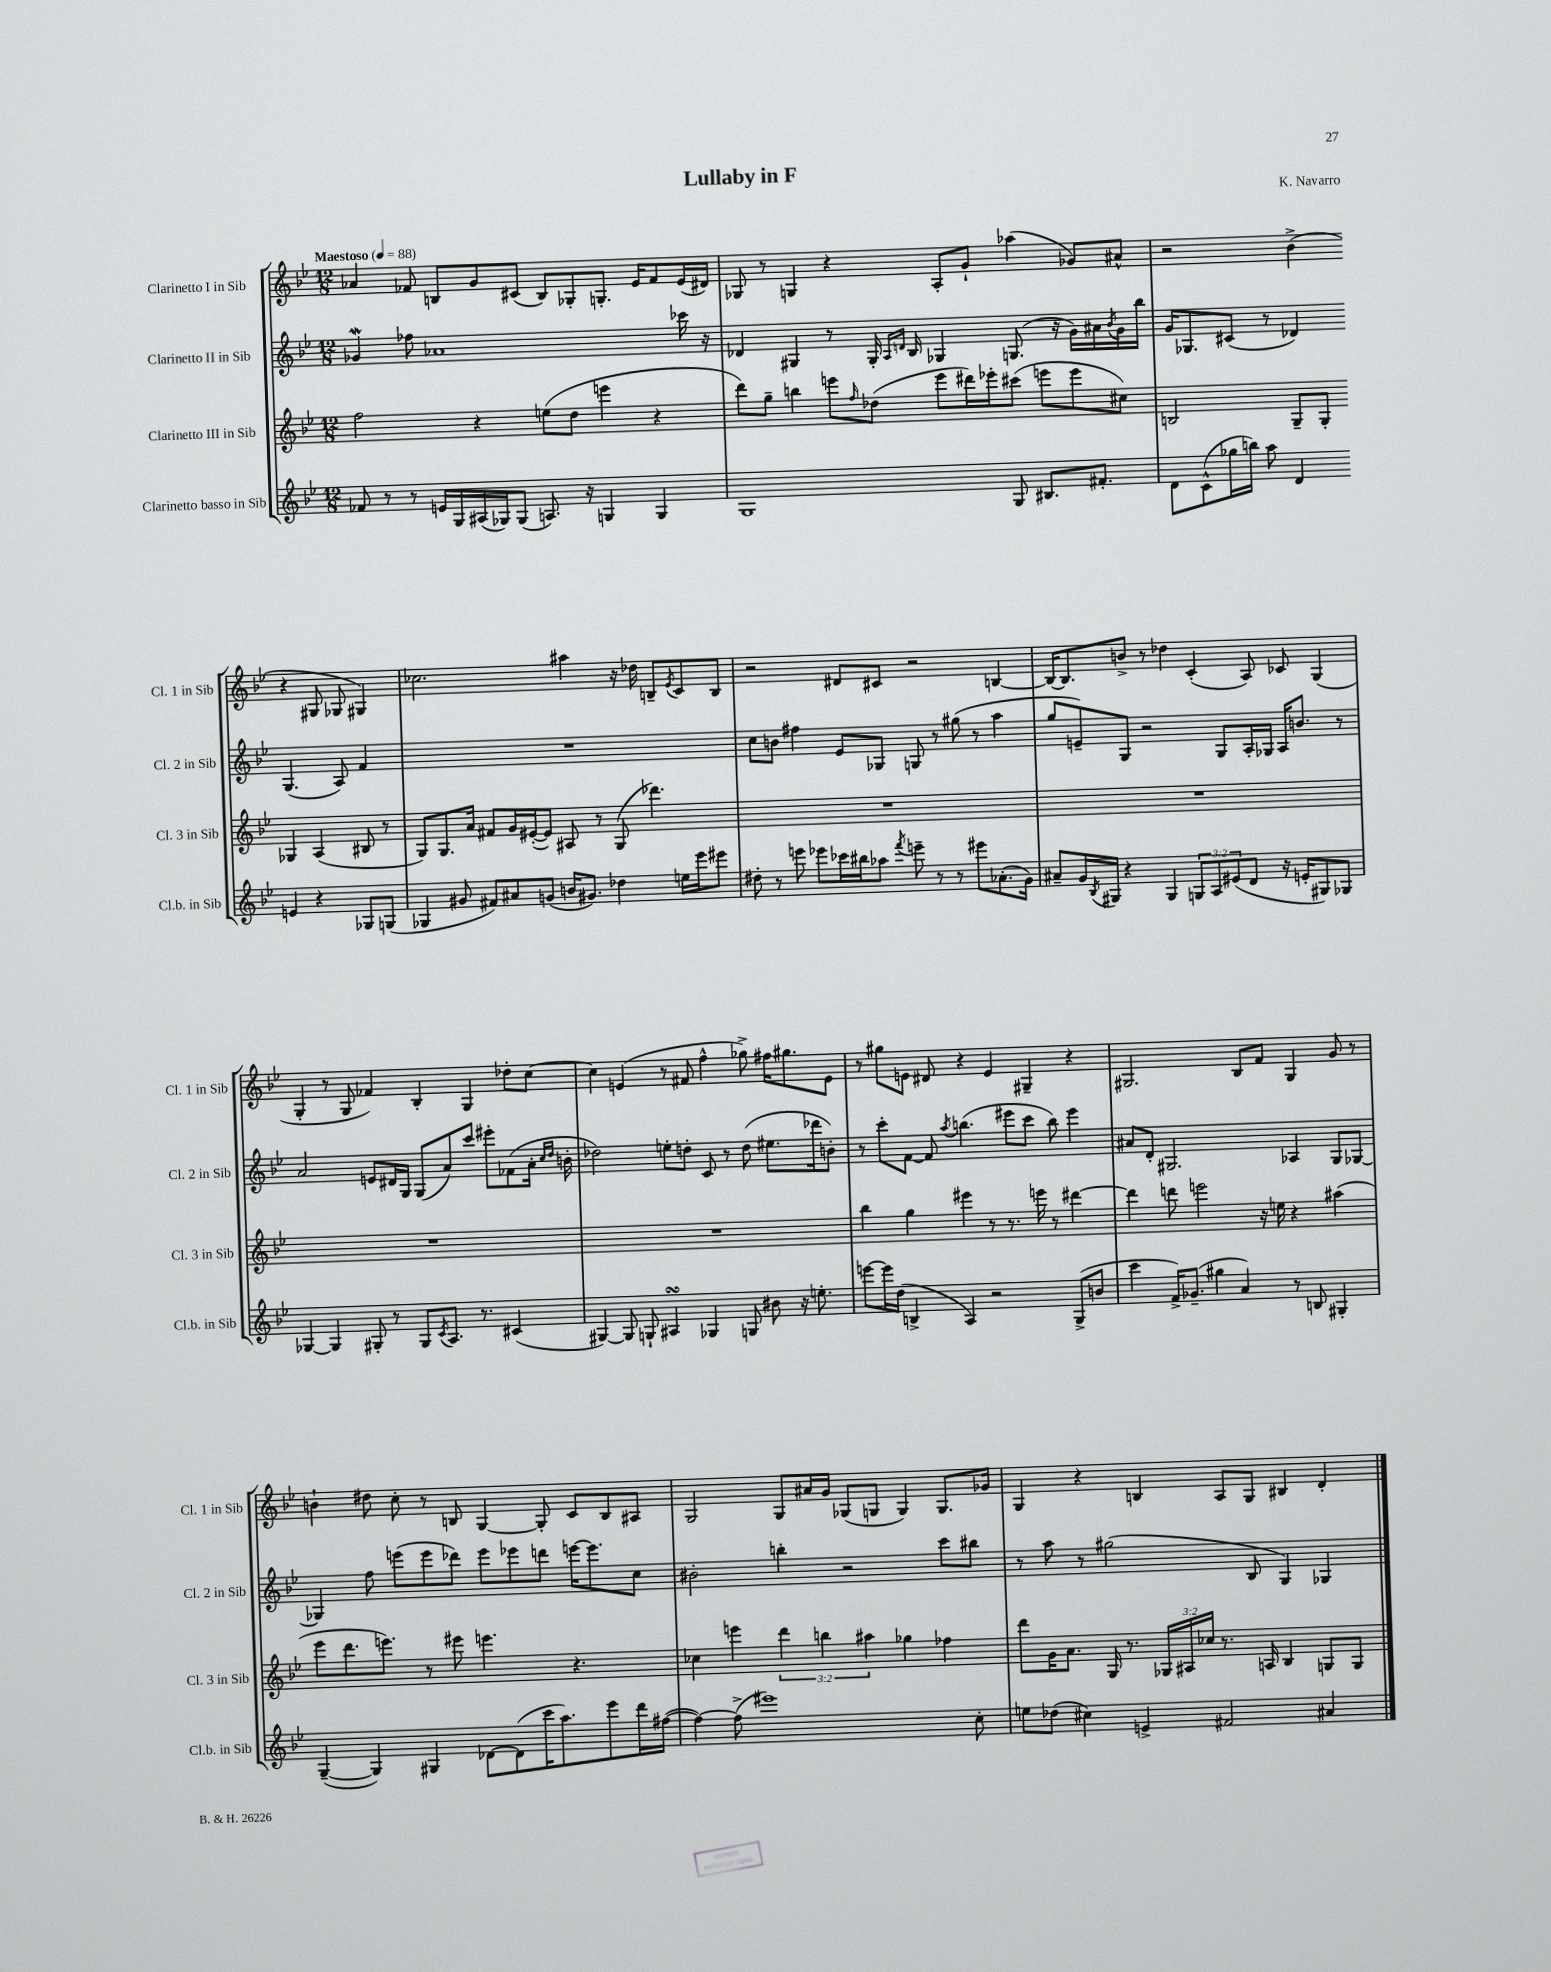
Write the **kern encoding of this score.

**kern	**kern	**kern	**kern
*staff4	*staff3	*staff2	*staff1
*clefG2	*clefG2	*clefG2	*clefG2
*k[b-e-]	*k[b-e-]	*k[b-e-]	*k[b-e-]
*M12/8	*M12/8	*M12/8	*M12/8
*MM88	*MM88	*MM88	*MM88
8f-/	2ff\	4g-/	4a-/
8r	.	.	.
8r	.	8ff-\	8f-/
16e/LL	.	1a-	8B/L
16G/	.	.	.
(16A#/	4r	.	8g/
16G-/J)	.	.	.
(8G-/J	.	.	(8c#/J
8.A/)	(8ee\L	.	8B/L)
.	8dd\J	.	8G-'/
16r	.	.	.
4G/	4eee\	.	8.G'/J
.	.	.	16e-/LK
4G/	4r	.	8f-/
.	.	16ccc-\	(16e-/L
.	.	16r	16d#/JJ)
=	=	=	=
1G	8ddd\L)	4d-/	8G-/
.	8gg~\J	.	8r
.	4bb\	4G#/	4G/
.	8eee\L	8r	4r
.	16qqff/	.	.
.	(8dd-\J	16G#'/	.
.	.	16qqA/LL	.
.	.	16qqd/JJ	.
.	.	16B-/	.
.	8eee\L	4G-/	8A'/L
.	16ddd#\L)	.	8g`/J
.	16eee-'\J	.	.
8G/	(8ccc#\J	(8.G/	(4aa-\
8.B#/L	8eee\L	.	.
.	.	16r	.
.	8eee\	16g\LL)	8g-/L)
8.f#'/J	.	16a#\	.
.	.	8qb-/	.
.	8cc#\J)	16g\	8a#^^/J
.	.	16bb-\JJ	.
=	=	=	=
8d\L	2B/	16g/LK	2r
.	.	8.G-/	.
(8c^^\	.	.	.
16gg-\L	.	(8c#/J	.
16bb\JJ)	.	.	.
8aa\	.	8r	.
4d/	8G~/L	4d-/)	(4b-^\
.	8G'/J	.	.
4e/	4G-/	(4.G-/	4r
4r	(4A/	.	8G#/
.	.	8A/)	8G-/
8G-/L	8B#/	4f/	4G#/)
(8G/J	8r	.	.
=	=	=	=
4G-/	8G/L)	1.r	2.cc-\
.	8.G/	.	.
8g#/	.	.	.
.	16a/Jk	.	.
8f#/L)	8f#/L	.	.
8a#/	16g/L	.	.
.	([16e#'/J	.	.
(8g/J	8e#/]J)	.	.
16b/LK	8A#/	.	4aa#\
8.g#/J)	.	.	.
.	8r	.	.
4dd-\	(8G/	.	16r
.	.	.	16dd-\
.	4.ddd-\)	.	8B~/L
.	.	.	8qe-/
16ee\LL	.	.	8c/
16eee-\J	.	.	.
8eee#\J	.	.	8B/J
=	=	=	=
8dd#'\	1.r	8cc\L	2r
8r	.	8b\J	.
8eee\	.	4ff#\	.
8eee-\L	.	.	.
16ccc-\L	.	8e-/L	8d#/L
16bb#\J	.	.	.
8aa-\J	.	8G-/J	8c#/J
8qfff/	.	.	.
8eee~\	.	8G/	2r
8r	.	8r	.
8r	.	(8gg#\	.
8eee#\L	.	8r	.
(8.a-'\	.	4aa\	[4B/
16g\Jk)	.	.	.
=	=	=	=
8a#~/L	1.r	8gg/L	16B/_LK
.	.	.	8.B/]
16g/L	.	8e~/)	.
8qB-/	.	.	.
16G#/JJ	.	.	.
4r	.	8G/J	8b^/J
.	.	2r	8r
4G#/	.	.	4dd-\
12G/L	.	.	(4c'/
12A/	.	.	.
.	.	8G/L	.
(12e#/	.	.	.
8d/J	.	16A'/L	8A/)
.	.	16G-/JJ	.
16r	.	16A/LK	8c-/
16e'/LK	.	8.b/J	.
8G#/)	.	.	(4G/
8G-/J	.	8r	.
=	=	=	=
[4G-/	1.r	2a/	4G'/
4G-/]	.	.	8r
.	.	.	8G/
8G#'/	.	8e/L	4f-/)
8r	.	16d#/L	.
.	.	16G/JJ	.
8G#/L	.	(8G/L	4B-'/
8qc/	.	.	.
8.A/J	.	8a/)	.
.	.	8ccc/J	4G/
8.r	.	.	.
.	.	8eee#'\L	.
(4c#/	.	(8f-\	8dd-'\L
.	.	16a'\Jk	[8cc\J
.	.	16qqcc/LL	.
.	.	16qqdd/JJ	.
.	.	16b'\	.
=	=	=	=
[4G#/)	1.r	2dd-\)	4cc\]
8G#/]	.	.	(4e/
8G`/	.	.	.
4A#/	.	8ee'\L	8r
.	.	8dd'\J	8f#/
4G-/	.	8c/	4ff^^\
.	.	8r	.
8G/	.	(8dd\	8gg-^\)
8b#\	.	8.ee#\L	16ff#\LK
.	.	.	8.gg#\
16r	.	.	.
8.ee'\	.	16ddd-\k	.
.	.	8b'\J)	8e\J
=	=	=	=
[8eee\L	4bb-\	8r	8r
16eee\]L	.	8ccc'\L	8gg#\L
(16dd\JJ	.	.	.
4B^/	4gg\	[8f\J	8e\J
.	.	8f/]	8d#/
.	.	8qaa/	.
4A/)	4eee#\	(4.bb\	4r
2r	8r	.	4e/
.	8.r	8eee#\L	.
.	.	8ccc\J	4G#~/
.	16eee\	.	.
.	8r	8bb\)	.
(8G^/L	[4ddd#\	4eee#\	4r
8b/J	.	.	.
=	=	=	=
4ccc\	4ddd#\]	8a#/L	2.G#/
.	.	8d'/J	.
16f^/LK)	8ddd\	2.G#/	.
(8.g-~/J	.	.	.
.	2eee\	.	.
4gg#\	.	.	.
4a/)	.	.	8B-/L
.	16r	.	8f/J
.	16ee\	.	.
8r	4r	4A-/	4G#/
8B/	.	.	.
4G#'/	(4aa#\	8G#/L	8g/
.	.	[8G-/J	8r
=	=	=	=
([4G~/	8eee-\L	4G-/]	4b`\
.	8.ddd\	.	.
4G/])	.	8ff\	8dd#\
.	8.eee\J)	.	.
.	.	(8eee\L	8cc'\
4G#/	8r	8eee\	8r
.	8eee#\	8ddd-\J)	8B/
[8d-\L	4.eee\	8eee\L	[4G/
(8d-\]	.	8eee-\	.
16ccc\K	.	8ddd\J	8G'/]
8.aa\)	.	.	.
.	4.r	[16eee\LK	8c/L
.	.	8.eee\]	.
8eee-\	.	.	8B/
16ddd\L	.	8cc\J	8A#/J
([16ff#\JJ	.	.	.
=	=	=	=
4ff#\_)	4cc-\	2b#'\	2G/
(8ff#^\]	4eee\	.	.
1eee#)	.	.	.
.	6ddd\	4bb'\	8G/L
.	.	.	16a#/L
.	6bb\	.	.
.	.	.	16g/JJ
.	.	2r	(8G-/L
.	6aa#\	.	.
.	.	.	8G/J
.	4gg-\	.	4G/)
.	4ff-\	8ccc\L	8.G/L
8cc'\	.	8bb#\J	.
.	.	.	16g-/Jk
=	=	=	=
8ee\L	8ddd\L	8r	4G/
(8dd-\J	16g\K	8aa\	.
.	8.a\J	.	.
4cc#\)	.	8r	4r
.	16G/	(2gg#\	.
.	8.r	.	.
4e^/	.	.	4B/
.	24G-/LL	.	.
.	24A#/	.	.
.	24cc-/JJ	.	.
2f#/	8.r	.	8A/L
.	.	8B-/	8G/J
.	16A/	.	.
.	4B-/	4G/)	4B#/
4a#/	8G/L	4G-/	4d'/
.	8G/J	.	.
==	==	==	==
*-	*-	*-	*-
